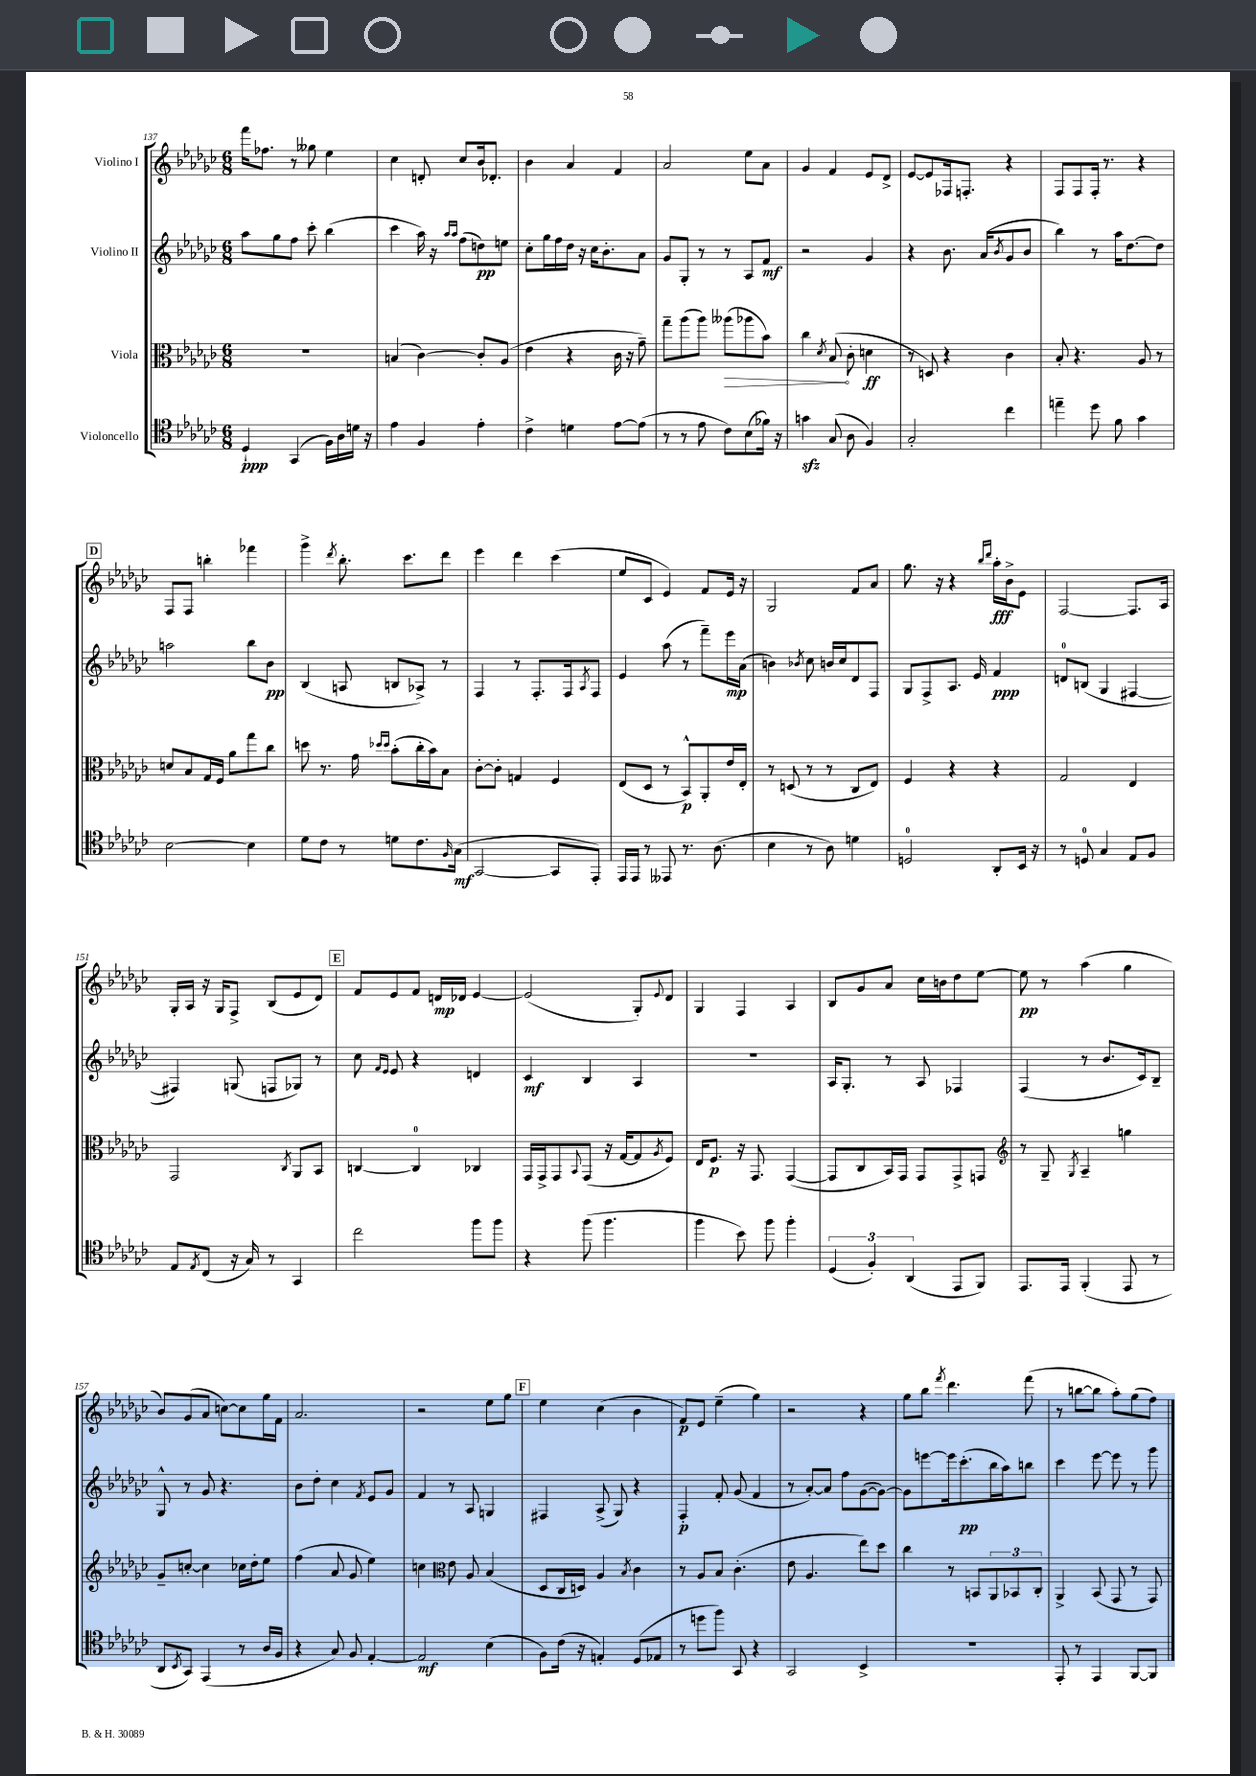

**kern	**kern	**kern	**kern
*staff4	*staff3	*staff2	*staff1
*clefC4	*clefC3	*clefG2	*clefG2
*k[b-e-a-d-g-c-]	*k[b-e-a-d-g-c-]	*k[b-e-a-d-g-c-]	*k[b-e-a-d-g-c-]
*M6/8	*M6/8	*M6/8	*M6/8
4D-`/	2.r	8aa-\L	16fff\LK
.	.	.	8.ff-\J
.	.	8gg-\	.
(4GG-/	.	8ff\J	8r
.	.	8ccc-'\	8gg--\
16F\LL)	.	(4bb-\	4ee-\
16A-\	.	.	.
16d\JJ	.	.	.
16r	.	.	.
=	=	=	=
4e-\	(4B/	4ccc-\	4cc-\
4F/	[4c-\)	16aa-\)	8d'/
.	.	16r	.
.	.	16qqaa-/LL	.
.	.	16qqaa-/JJ	.
.	.	(8ff\L	8cc-/L
4e-'\	8c-'/]L	8dd\)	16b-/k
.	.	.	8.d-'/J
.	(8A-/J	8ee\J	.
=	=	=	=
4c-^\	4e-\	8cc-'\L	4b-\
.	.	16gg-\L	.
.	.	16ff\	.
4d\	4r	16dd-\JJ	4a-/
.	.	16r	.
.	.	16cc-\LK	.
.	.	8.b-'\	.
[8e-\L	16c-\	.	4f/
.	16r	.	.
(8e-\]J	8g-~\)	8a-\J	.
=	=	=	=
8r	8gg-~\L	8g-/L	2a-/
8r	(8aa-\	8G-'/J	.
8e-\	8aa-\J)	8r	.
8c-\L)	(8aa--\L	8r	.
(8B-\	8aa-\	8A-/L	8ee-\L
16f-\Jk)	8b-\J)	8f/J	8a-\J
16r	.	.	.
=	=	=	=
4g\	4cc-\	2r	4g-/
.	8qd-/	.	.
(8G-/	(8B-/	.	4f/
8A-\	8c-'\	.	.
4F/)	4d\	4g-/	8e-/L
.	.	.	8d-^/J
=	=	=	=
2G-'/	8r	4r	[8e-/L
.	8D/)	.	8e-/]
.	4r	8.b-\	16F-/k
.	.	.	8.F'/J
.	.	(16a-/LK	.
.	.	8qb-/	.
4cc-\	4c-\	8g-/	4r
.	.	8b-/J	.
=	=	=	=
4ee~\	8B-'/	4bb-\)	8F/L
.	4.r	.	8F/
8dd-\	.	8r	16F'/Jk
.	.	.	8.r
8f\	.	16aa-\LK	.
.	.	[8.dd-\	.
4g-\	8A-/	.	4r
.	8r	8dd-\]J	.
=	=	=	=
[2B-\	8d/L	2aa\	8F/L
.	8B-/	.	8F/J
.	16G-/L	.	4bb'\
.	16F/JJ	.	.
.	8a-\L	.	.
4B-\]	8gg-\	8bb-\L	4fff-\
.	8cc-\J	8b-\J	.
=	=	=	=
8d-\L	8dd\	(4B-/	4ggg-^\
8c-\J	8.r	.	.
.	.	.	8qddd-/
8r	.	8A/	8.bb-'\
.	16g-\	.	.
.	16qqdd-/LL	.	.
.	16qqdd-/JJ	.	.
8d\L	(8b-'\L	8B/L	.
.	.	.	8.ccc-\L
8.c-\	16cc-'\L	8A-^/J)	.
.	16b-\J)	.	.
.	8B-\J	8r	8ddd-\J
16qqF/	.	.	.
(16G-\Jk	.	.	.
=	=	=	=
[2GG-/	[8c-'\L	4F/	4eee-\
.	8c-'\]J	.	.
.	4G/	8r	4ddd-\
.	.	8.F'/L	.
8GG-/]L	4F/	.	(4ccc-\
.	.	16F/k	.
.	.	8qA-/	.
8EE-'/J)	.	8F/J	.
=	=	=	=
16EE-/LL	(8E-/L	4e-/	8ee-/L
16EE-/JJ	.	.	.
8r	8D-/J	.	8c-/J
8EE--/	8r	(8aa-\	4e-/)
8.r	8BB-^^/L)	8r	.
.	8AA-'/	8fff~\L)	8f/L
(8.A-\	.	.	.
.	16e-/L	16eee-\L	16e-/Jk
.	16E-'/JJ	(16a-\JJ	16r
=	=	=	=
4B-\	8r	4b\)	2G-/
.	(8D/	.	.
.	.	8qb-/	.
8r	8r	8cc-\	.
8A-\)	8r	16b/LL	.
.	.	16cc-/J	.
4d\	8C-/L	8d-/	8f/L
.	8E-/J)	8F/J	8a-/J
=	=	=	=
2D/	4F/	8G-/L	8.gg-\
.	.	8F^/	.
.	.	.	16r
.	4r	8.A-/J	4r
.	.	16e-/	.
.	.	.	16qqbb-/LL
.	.	.	16qqddd-/JJ
8AA-'/L	4r	4f/	16aa-'\LL
.	.	.	16b-^\J
16BB-/Jk	.	.	8e-\J
16r	.	.	.
=	=	=	=
8r	2G-/	8d/L	[2F/
8D/	.	(8B/J	.
4G-/	.	4G-/	.
8E-/L	4E-/	[4F#/	8.F/]L
8F/J	.	.	.
.	.	.	16A-/Jk
=	=	=	=
8E-/L	2GG-/	4F#/])	16G-'/LL
.	.	.	16A-/JJ
8qE-/	.	.	.
(8C-/J	.	.	16r
.	.	.	16G-/LK
16r	.	(8G/	8F^/J
16G-/)	.	.	.
8r	.	8F/L	(8B-/L
.	8qC-/	.	.
4GG-/	8AA-/L	8G-/J)	8e-/
.	8BB-/J	8r	8d-/J)
=	=	=	=
2cc-\	[4C/	8cc-\	8f/L
.	.	16qqf/LL	.
.	.	16qqe-/JJ	.
.	.	8e-/	8e-/
.	4C/]	4r	8f/J
.	.	.	16d/LL
.	.	.	16d-/JJ
8ff\L	4C-/	4d/	[4e-/
8ff\J	.	.	.
=	=	=	=
4r	16GG-/LL	4c-/	(2e-/]
.	16GG-^/J	.	.
.	8GG-/	.	.
.	8qqBB-/	.	.
(8ff\	(8GG-/J	4B-/	.
4.ff\	16r	.	.
.	[16G-/LK	.	.
.	8G-/]	4A-/	8G-'/L)
.	8qA-/	.	8qqe-/
.	8F/J)	.	8d-/J
=	=	=	=
4ff\	16E-/LK	2.r	4G-/
.	8.F/J	.	.
8b-\)	16r	.	4F/
.	8.GG-/	.	.
8ff\	.	.	.
4ff'\	([4GG-/	.	4A-/
=	=	=	=
(6D-/	8GG-/]L	16A-/LK	8B-/L
.	.	8.G-'/J	.
.	8C-/	.	8g-/
6F'/)	.	.	.
.	16BB-/L)	8r	8a-/J
.	16GG-/JJ	.	.
(6AA-/	.	.	.
.	8GG-/L	8A-/	16cc-\LL
.	.	.	16b\J
8EE-/L	8GG-^/	4F-/	8dd-\
8FF/J)	8GG/J	.	[8ee-\J
=	=	=	=
*	*clefG2	*	*
8.EE-/L	8r	(4F/	8ee-\]
.	8G-~/	.	8r
16EE-/Jk	.	.	.
.	8qG-/	.	.
(4FF'/	4A-~/	8r	(4aa-\
.	.	8.b-/L	.
8EE-/	4gg\	.	4gg-\
.	.	16c-/k)	.
8r	.	8B-~/J	.
=	=	=	=
8AA-/L	8g-~/L	8G-^^/	8b-/L)
8qBB-/	.	.	.
8GG-/J)	[8cc'/J	8r	(8g-/
(4EE-/	4cc\]	8g-/	8a-/J
.	.	4.r	[8cc\L)
8r	16cc-\LL	.	8cc\]
.	16dd-'\J	.	.
16A-/LL	8ee-\J	.	16gg-\L
16F/JJ	.	.	16f\JJ
=	=	=	=
4r	(4ff\	8b-\L	2.a-/
.	.	8dd-'\J	.
8G-/)	8a-/	4cc-\	.
8F/	8g-/	.	.
.	.	8qf/	.
[4E-'/	4ee-\)	8e-/L	.
.	.	8g-/J	.
=	=	=	=
2E-/]	4cc\	4f/	2r
*	*clefC3	*	*
.	8e-\	8r	.
.	8A-/	8A-/	.
(4B-\	(4B-/	4G/	8ee-\L
.	.	.	8gg-\J
=	=	=	=
8F\L)	8D-/L	4F#/	4ee-\
(16c-\Jk	16C-/L	.	.
16r	16D/JJ)	.	.
4E'/)	4A-/	(8A-^/	(4cc-\
.	.	8G-/)	.
.	8qB-/	.	.
(8D-/L	4c-\	4r	4b-\
8E-/J	.	.	.
=	=	=	=
8r	8r	4F'/	8f/L)
8dd\L	8A-/L	.	8e-/J
8ff\J)	8B-/J	8f'/	(4ee-~\
8GG-/	(4.c-'\	(8g-/	.
4r	.	4f/	4gg-\)
=	=	=	=
2GG-/	8e-\	8r	2r
.	4.A-/	[8a-'/L)	.
.	.	8a-/]J	.
.	.	8ff\L	.
4BB-^/	8ee-\L)	([8g-\	4r
.	8dd-\J	8g-\_J)	.
=	=	=	=
2.r	4cc-\	8g-\]L	8gg-\L
.	.	[8eee\	8bb-\J
.	.	.	8qfff/
.	8r	16eee\]k	4.ddd-\
.	.	(8.ccc-'\	.
.	8BB/L	.	.
.	12AA-/	16bb-\L	.
.	.	16aa-\J)	.
.	12BB-/	.	.
.	.	8bb\J	(8fff\
.	12C-'/J	.	.
=	=	=	=
8EE-'/	4AA-^/	4ccc-\	8r
8r	.	.	[8bb\L
4EE-/	(8BB-/	[8eee-\	8bb\]J
.	8GG-/	8eee-\]	8aa-'\L)
[8FF/L	8r	8r	(8gg-\
8FF/]J	8GG-/)	8ggg-\	8ff\J)
==	==	==	==
*-	*-	*-	*-
